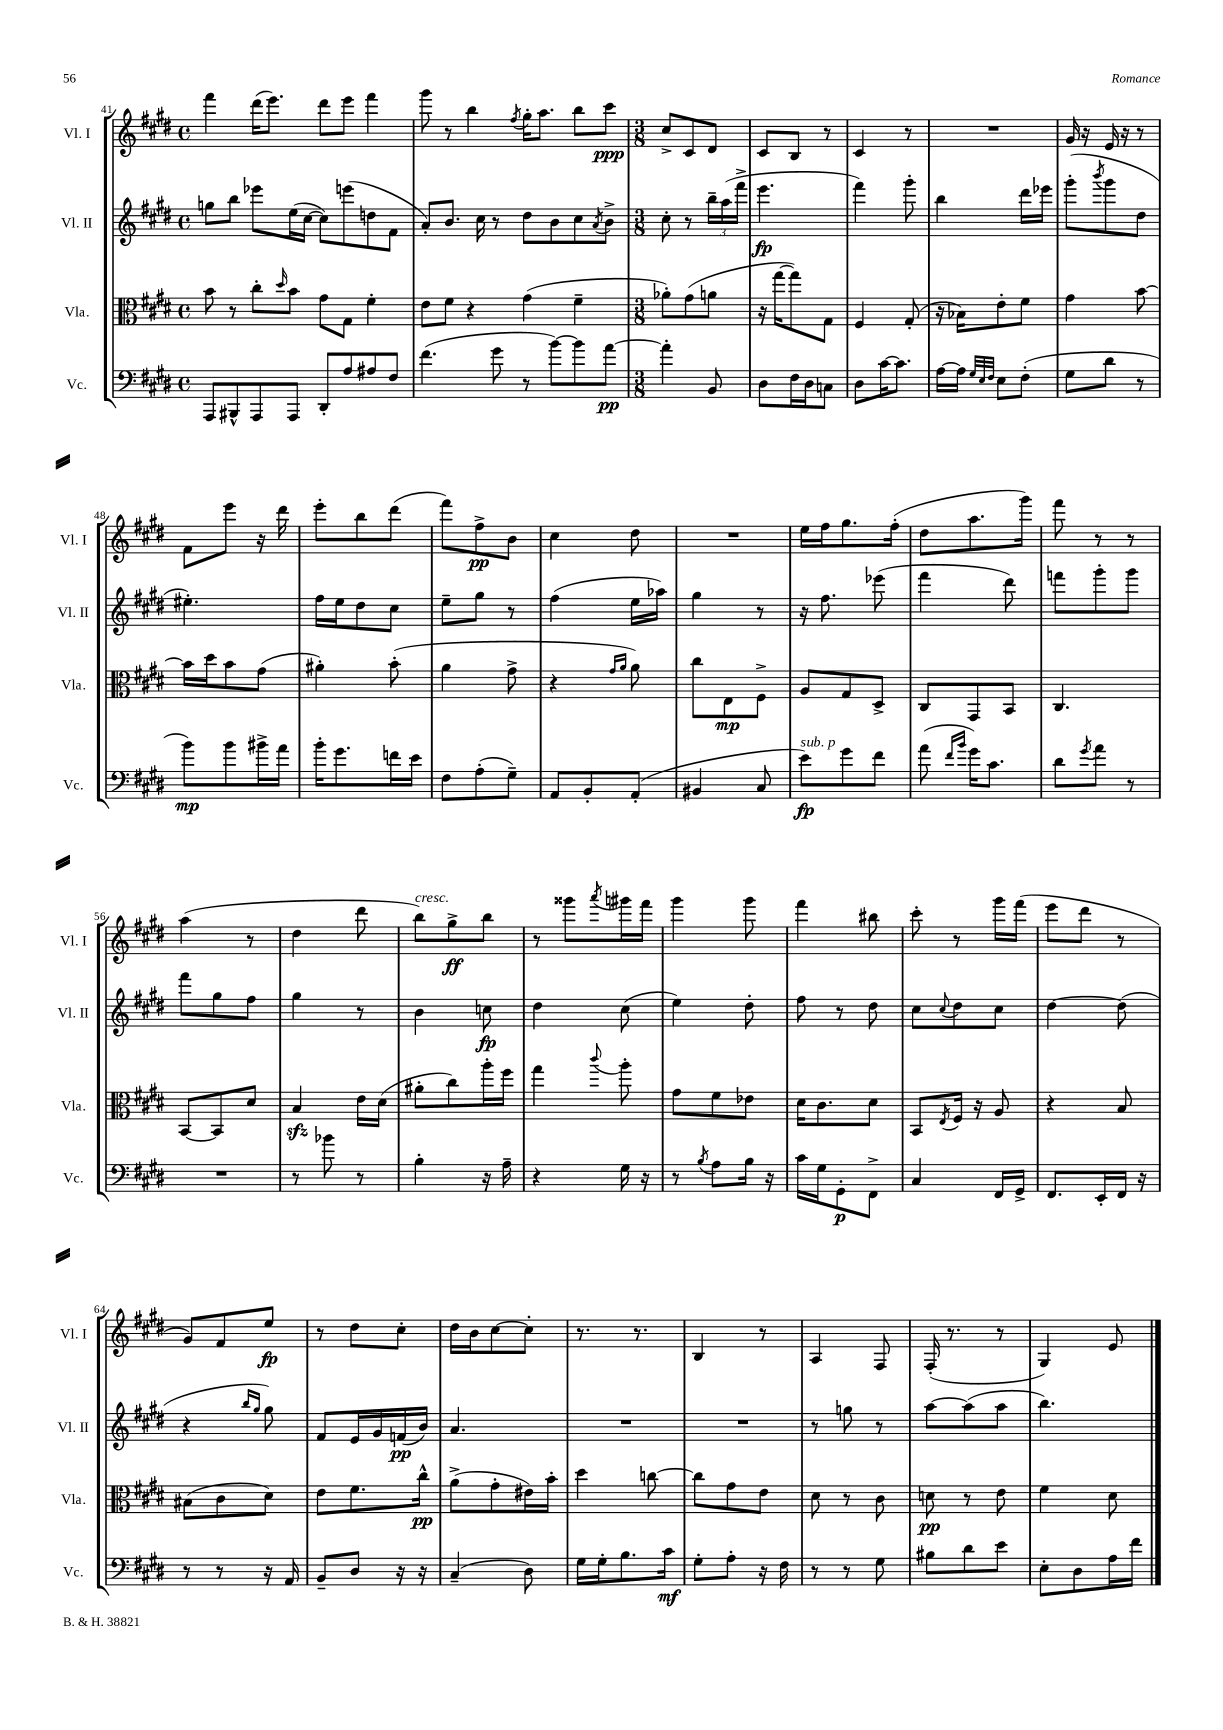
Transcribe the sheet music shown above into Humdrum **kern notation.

**kern	**kern	**kern	**kern
*staff4	*staff3	*staff2	*staff1
*clefF4	*clefC3	*clefG2	*clefG2
*k[f#c#g#d#]	*k[f#c#g#d#]	*k[f#c#g#d#]	*k[f#c#g#d#]
*M4/4	*M4/4	*M4/4	*M4/4
*met(c)	*met(c)	*met(c)	*met(c)
8AAA	8b	8gg	4fff#
8BBB#^^	8r	8bb	.
8AAA	8cc#'	8eee-	(16ddd#
.	.	.	8.eee)
.	16qqdd#	.	.
8AAA	8b	(16ee	.
.	.	[16cc#	.
8DD#'	8g#	8cc#])	8ddd#
8A	8G#	(8eee	8eee
8A#	4f#'	8dd	4fff#
8F#	.	8f#	.
=	=	=	=
(4.f#	8e	8a')	8ggg#
.	8f#	8.b	8r
.	4r	.	4bb
.	.	16cc#	.
8g#	.	8r	.
.	.	.	8qff#
8r	(4g#	8dd#	16gg#'
.	.	.	8.aa
[8b)	.	8b	.
8b]	4f#~	8cc#	8bb
.	.	8qa	.
[8a	.	8b^	8ccc#
=	=	=	=
*M3/8	*M3/8	*M3/8	*M3/8
4a']	8a-')	8cc#'	8cc#^
.	(8g#	8r	8c#
8BB	8a	24bb~	8d#
.	.	(24aa	.
.	.	24fff#^	.
=	=	=	=
8D#	16r	4.eee	8c#
.	[16gg#	.	.
16F#	8gg#])	.	8B
16D#	.	.	.
8C	8G#	.	8r
=	=	=	=
8D#	4F#	4fff#)	4c#
[16c#	.	.	.
8.c#]	.	.	.
.	(8G#'	8ggg#'	8r
=	=	=	=
[16A	16r	4bb	4.r
16A]	16B-)	.	.
32qqG#	.	.	.
32qqE	.	.	.
32qqF#	.	.	.
8E	8e'	.	.
(8F#'	8f#	16ddd#	.
.	.	16eee-	.
=	=	=	=
8G#	4g#	(8ggg#'	16g#
.	.	.	16r
.	.	8qbbb	.
8d#	.	8ggg#	16e
.	.	.	16r
8r	[8b	8dd#	8r
=	=	=	=
8b)	16b]	4.ee#')	8f#
.	16dd#	.	.
8b	8b	.	8eee
16b#^	(8g#	.	16r
16a	.	.	16ddd#
=	=	=	=
16b'	4a#')	16ff#	8eee'
8.g#	.	16ee	.
.	.	8dd#	8bb
16f	(8b'	8cc#	(8ddd#
16e	.	.	.
=	=	=	=
8F#	4a	8ee~	8fff#)
(8A'	.	8gg#	8ff#^
8G#~)	8g#^	8r	8b
=	=	=	=
8AA	4r	(4ff#	4cc#
8BB'	.	.	.
.	16qqg#	.	.
.	16qqa	.	.
(8AA'	8a)	16ee	8dd#
.	.	16aa-)	.
=	=	=	=
4BB#	8cc#	4gg#	4.r
.	8E	.	.
8C#	8F#^	8r	.
=	=	=	=
8e)	8A	16r	16ee
.	.	8.ff#	16ff#
8g#	8G#	.	8.gg#
8f#	8D#^	(8eee-	.
.	.	.	(16ff#'
=	=	=	=
(8a	8C#	4fff#	8dd#
16qqf#	.	.	.
16qqb	.	.	.
16g#)	8GG#	.	8.aa
8.c#	.	.	.
.	8BB	8ddd#)	.
.	.	.	16ggg#)
=	=	=	=
8d#	4.C#	8fff	8fff#
8qg#	.	.	.
8a	.	8ggg#'	8r
8r	.	8ggg#	8r
=	=	=	=
4.r	[8BB	8fff#	(4aa
.	8BB]	8gg#	.
.	8d#	8ff#	8r
=	=	=	=
8r	4B	4gg#	4dd#
8b-	.	.	.
8r	16e	8r	8ddd#
.	(16d#	.	.
=	=	=	=
4B'	8a#'	4b	8bb)
.	8cc#)	.	8gg#^
16r	16aa'	8cc	8bb
16A~	16ff#	.	.
=	=	=	=
4r	4gg#	4dd#	8r
.	.	.	8ggg##
.	8qqccc#	.	8qaaa
16G#	8aa'	(8cc#	16ggg#
16r	.	.	16fff#
=	=	=	=
8r	8g#	4ee)	4ggg#
8qB	.	.	.
8A	8f#	.	.
16B	8e-	8dd#'	8ggg#
16r	.	.	.
=	=	=	=
16c#	16d#	8ff#	4fff#
16G#	8.c#	.	.
8GG#'	.	8r	.
8FF#^	8d#	8dd#	8bb#
=	=	=	=
4C#	8BB	8cc#	8ccc#'
.	8qE	8qqcc#	.
.	16F#	8dd#	8r
.	16r	.	.
16FF#	8A	8cc#	16ggg#
16GG#^	.	.	(16fff#
=	=	=	=
8.FF#	4r	[4dd#	8eee
.	.	.	8ddd#
16EE'	.	.	.
16FF#	8B	(8dd#]	8r
16r	.	.	.
=	=	=	=
8r	(8B#	4r	8g#)
8r	8c#	.	8f#
.	.	16qqbb	.
.	.	16qqgg#	.
16r	8d#)	8gg#)	8ee
16AA	.	.	.
=	=	=	=
8BB~	8e	8f#	8r
8D#	8.f#	16e	8dd#
.	.	16g#	.
16r	.	(16f	8cc#'
16r	16cc#^^	16b)	.
=	=	=	=
(4C#~	(8a^	4.a	16dd#
.	.	.	16b
.	8g#'	.	[8cc#
8D#)	16e#)	.	8cc#']
.	16b'	.	.
=	=	=	=
16G#	4dd#	4.r	8.r
16G#'	.	.	.
8.B	.	.	.
.	.	.	8.r
.	[8cc	.	.
16c#	.	.	.
=	=	=	=
8G#'	8cc]	4.r	4B
8A'	8g#	.	.
16r	8e	.	8r
16F#	.	.	.
=	=	=	=
8r	8d#	8r	4A
8r	8r	8gg	.
8G#	8c#	8r	8F#
=	=	=	=
8B#	8d	[8aa	(16F#'
.	.	.	8.r
8d#	8r	(8aa]	.
8e	8e	8aa	8r
=	=	=	=
8E'	4f#	4.bb)	4G#)
8D#	.	.	.
16A	8d#	.	8e
16f#	.	.	.
==	==	==	==
*-	*-	*-	*-
